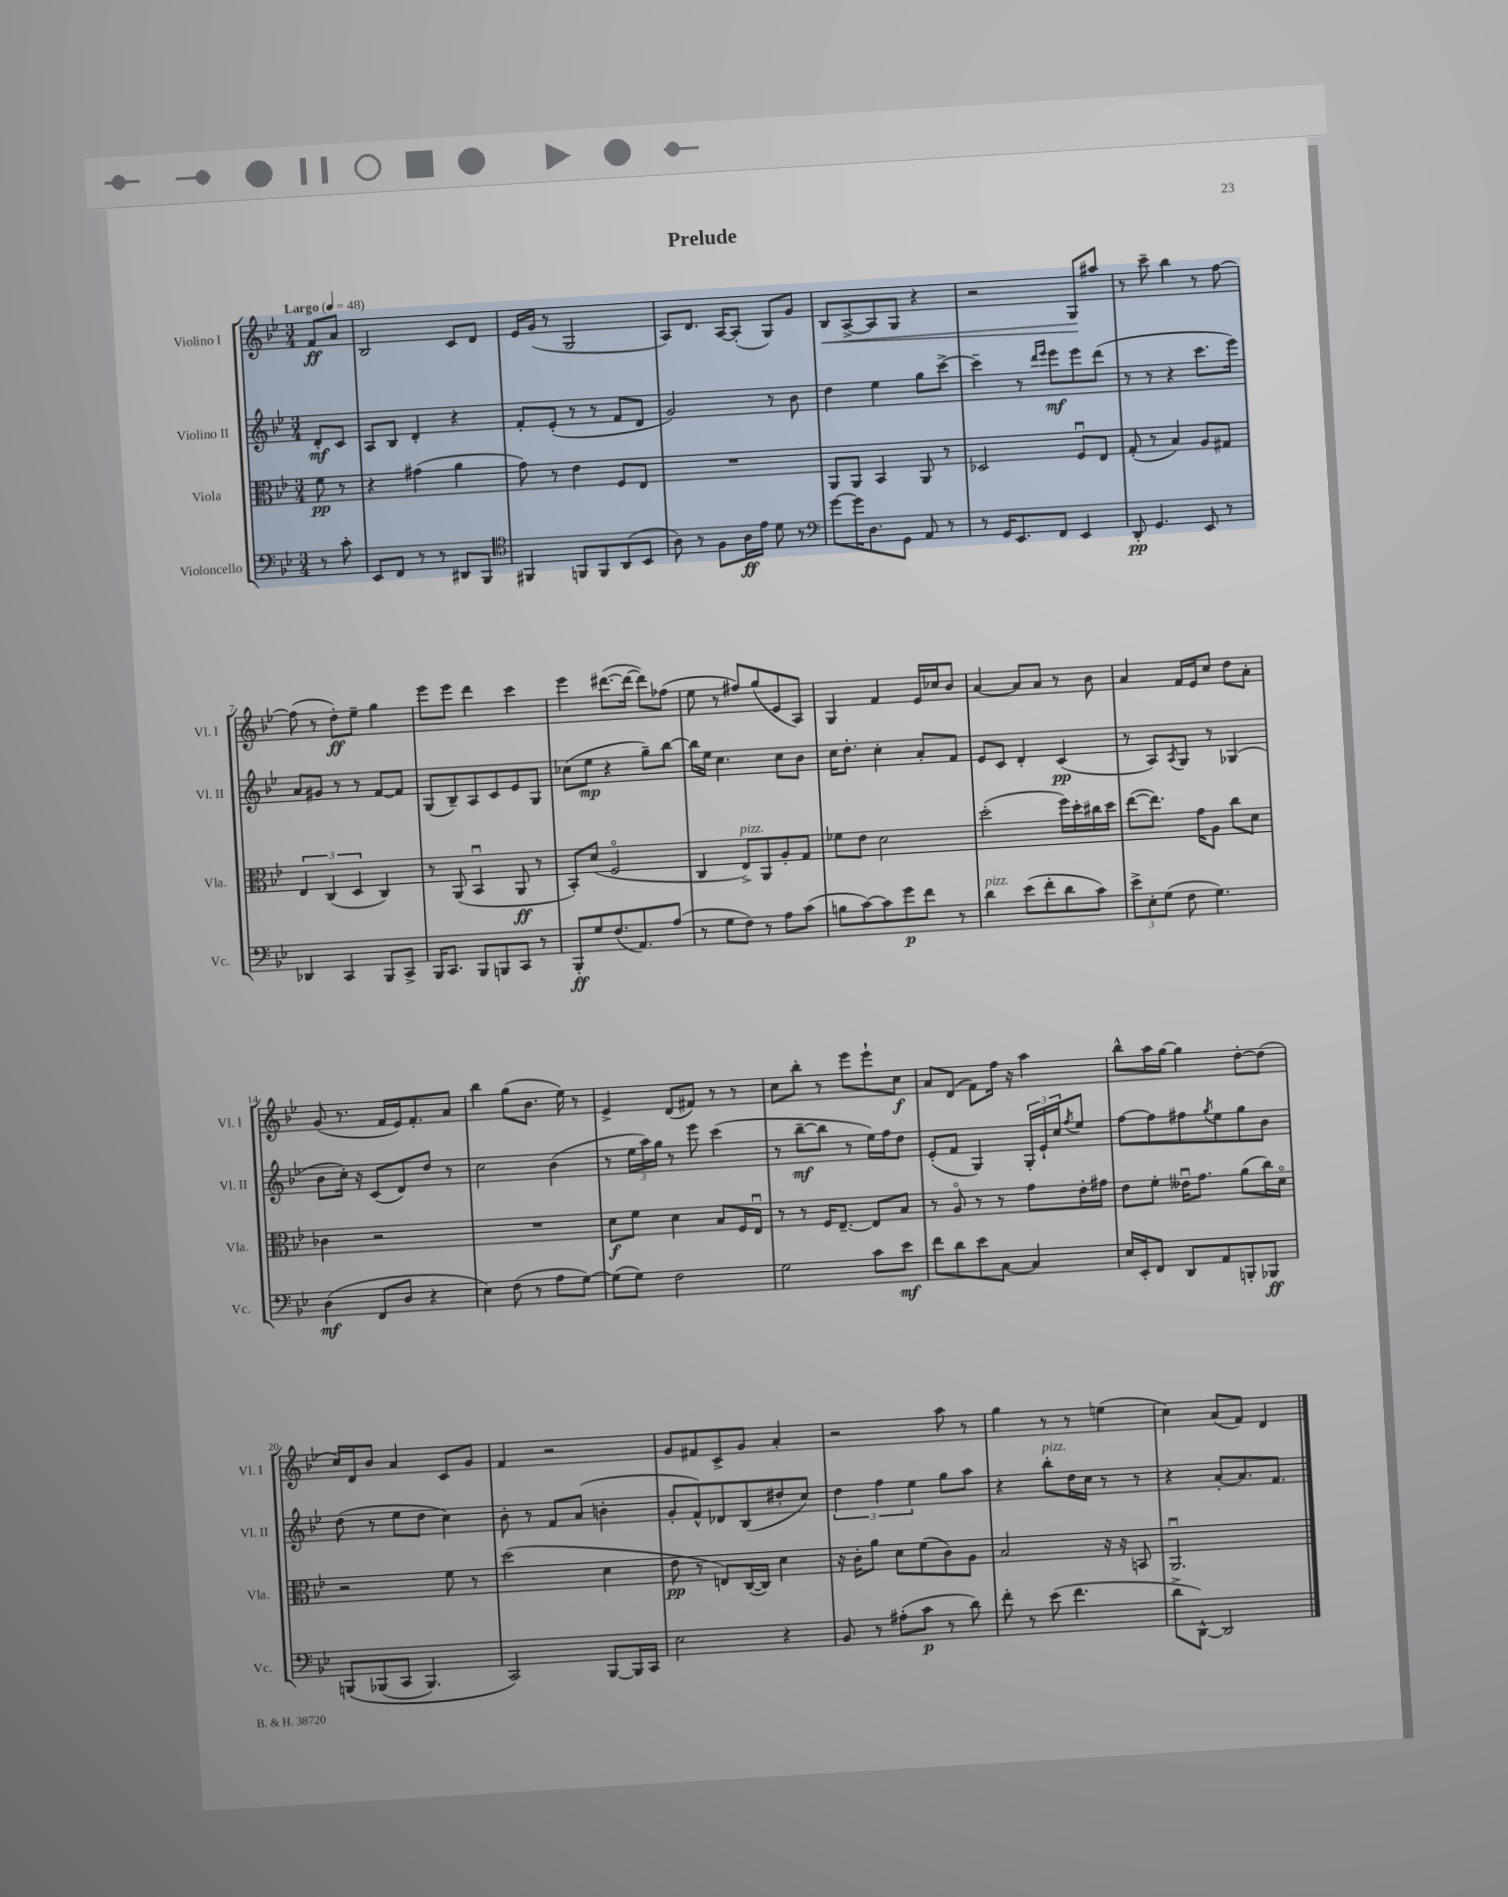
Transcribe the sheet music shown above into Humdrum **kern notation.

**kern	**dynam	**kern	**dynam	**kern	**dynam	**kern	**dynam
*part4	*part4	*part3	*part3	*part2	*part2	*part1	*part1
*staff4	*staff4	*staff3	*staff3	*staff2	*staff2	*staff1	*staff1
*I"Violoncello	*	*I"Viola	*	*I"Violino II	*	*I"Violino I	*
*I'Vc.	*	*I'Vla.	*	*I'Vl. II	*	*I'Vl. I	*
*clefF4	*	*clefC3	*	*clefG2	*	*clefG2	*
*k[b-e-]	*	*k[b-e-]	*	*k[b-e-]	*	*k[b-e-]	*
*M3/4	*	*M3/4	*	*M3/4	*	*M3/4	*
*MM48	*	*MM48	*	*MM48	*	*MM48	*
=	=	=	=	=	=	=	=
!	!	!	!	!	!	!LO:TX:a:B:t=Largo	!
8r	.	8f\	pp	8d'/L	mf	8f/L	ff
8c'\	.	8r	.	8c/J	.	8a/J	.
=1	=1	=1	=1	=1	=1	=1	=1
8EE-/L	.	4r	.	8A/L	.	2B-/	.
8FF/J	.	.	.	8B-/J	.	.	.
8r	.	(4g#X\	.	4d'/	.	.	.
8r	.	.	.	.	.	.	.
8DD#X/L	.	4a\	.	4r	.	8c/L	.
8BBB-/J	.	.	.	.	.	8d/J	.
=2	=2	=2	=2	=2	=2	=2	=2
*clefC4	*	*	*	*	*	*	*
4FF#X/	.	8g\)	.	8f'/L	.	16e-/LL	.
.	.	.	.	.	.	(16g/JJ	.
.	.	8r	.	(8e-'/J	.	8r	.
8FFn/L	.	4e-\	.	8r	.	2G/	.
8FF/	.	.	.	8r	.	.	.
(8AA/	.	8F/L	.	8f/L	.	.	.
8BB-/J	.	8E-/J	.	8d/J	.	.	.
=3	=3	=3	=3	=3	=3	=3	=3
8A\)	.	2.r	.	2g/)	.	8A/L)	.
8r	.	.	.	.	.	8.d/J	.
8F\L	.	.	.	.	.	.	.
.	.	.	.	.	.	[16A/KL	.
16A\L	ff	.	.	.	.	(8A'/J]	.
16e-\JJ	.	.	.	.	.	.	.
8d\	.	.	.	8r	.	8G/L)	.
8r	.	.	.	8b-\	.	8g/J	.
=4	=4	=4	=4	=4	=4	=4	=4
*clefF4	*	*	*	*	*	*	*
!	!	!	!	!	!	!	!LO:HP:b
[8g\L	.	8AA/L	.	4dd\	.	8B-/L	<
16g\K]	.	8AA/J	.	.	.	[8A^/	.
8.D\	.	.	.	.	.	.	.
.	.	4BB-/	.	4ee-\	.	8A/]	.
8GG\J	.	.	.	.	.	8G/J	.
8AA/	.	8AA/	.	8gg\L	.	4r	.
8r	.	8r	.	[8ccc^\J	.	.	.
=5	=5	=5	=5	=5	=5	=5	=5
8r	.	2D-X/	.	4ccc~\]	.	2r	.
16GG/KL	.	.	.	.	.	.	.
8.EE-/	.	.	.	.	.	.	.
.	.	.	.	8r	.	.	.
.	.	.	.	16qqddd/LL	.	.	.
.	.	.	.	16qqeee-/JJ	.	.	.
8FF/J	.	.	.	8eee-\L	mf	.	.
4EE-/	.	8Fu/L	.	8eee-\	.	8G/L	.
.	.	8E-/J	.	(8ddd\J	.	8aa#X/J	[
=6	=6	=6	=6	=6	=6	=6	=6
8DD'/	pp	(8G'/	.	8r	.	8r	.
4.GG/	.	8r	.	8r	.	8ccc~\	.
.	.	4B-/)	.	4r	.	4bb-\	.
8EE-/	.	8A/L	.	8.ccc\L	.	8r	.
8r	.	8G#X/J	.	.	.	[8ff\	.
.	.	.	.	16eee-\Jk)	.	.	.
!!LO:LB:g=z
=7	=7	=7	=7	=7	=7	=7	=7
4DD-X/	.	6E-/	.	8a/L	.	(8ff\]	.
.	.	.	.	8g#X/J	.	8r	.
.	.	(6C/	.	.	.	.	.
4CC/	.	.	.	8r	.	8dd'\L)	ff
.	.	6D/	.	.	.	.	.
.	.	.	.	8r	.	8ee-~\J	.
8BBB-/L	.	4C/)	.	[8f/L	.	4gg\	.
8CC^/J	.	.	.	8f/J]	.	.	.
=8	=8	=8	=8	=8	=8	=8	=8
16BBB-/KL	.	8r	.	(8G/L	.	8eee-\L	.
8.CC/J	.	.	.	.	.	.	.
.	.	(8AA/	.	8B-~/)	.	8eee-\J	.
8BBB-/L	.	4BB-u/	.	8A/	.	4ddd\	.
8BBBn/	.	.	.	8c/	.	.	.
8CC/J	.	8AA/	ff	8e-/	.	4ccc\	.
8r	.	8r	.	8G/J	.	.	.
=9	=9	=9	=9	=9	=9	=9	=9
8BBB-'/L	ff	8BB-'/L)	.	(8cc-X\L	.	4eee-\	.
8G/	.	(8d/J	.	8ee-\J	mp	.	.
(8.F/	.	2F/	.	4r	.	([8.ddd#X\L	.
8.AA/)	.	.	.	.	.	16ddd#\Jk_	.
.	.	.	.	8gg~\L)	.	8ddd#\L])	.
(8A/J	.	.	.	[8bb-\J	.	(8ff-X\J	.
=10	=10	=10	=10	=10	=10	=10	=10
8r	.	4C/	.	16bb-\LL]	.	8ee-\	.
.	.	.	.	16ee-\JJ	.	.	.
8G\L	.	.	.	4.cc\	.	8r	.
!	!	!LO:TX:a:i:t=pizz.	!	!	!	!	!
8F\J)	.	8E-^/L)	.	.	.	8ff#X/L)	.
8r	.	8AA/	.	.	.	(8gg/	.
8A\L	.	8A'/	.	8cc\L	.	8e-/	.
(8c\J	.	8G/J	.	8b-\J	.	8A/J)	.
=11	=11	=11	=11	=11	=11	=11	=11
8Bn\L	.	8f-X\L	.	16cc\KL	.	4G/	.
.	.	.	.	8.dd'\J	.	.	.
[8c\)	.	8e-\J	.	.	.	.	.
8c\]	.	2d\	.	4cc'\	.	4f/	.
8g\	p	.	.	.	.	.	.
8f\J	.	.	.	8a'/L	.	16e-/LL	.
.	.	.	.	.	.	16cc-X/J	.
8r	.	.	.	8f/J	.	8b-/J	.
=12	=12	=12	=12	=12	=12	=12	=12
!LO:TX:a:i:t=pizz.	!	!	!	!	!	!	!
4d\	.	(2dd'\	.	8e-/L	.	[4a/	.
.	.	.	.	8c/J	.	.	.
(8e-\L	.	.	.	4d'/	.	8a/L]	.
8f'\	.	.	.	.	.	8a/J	.
8d\	.	16ff\LL)	.	(4c/	pp	8r	.
.	.	16dd'\	.	.	.	.	.
8c\J)	.	16cc#X\	.	.	.	8b-\	.
.	.	16dd\JJ	.	.	.	.	.
=13	=13	=13	=13	=13	=13	=13	=13
12e-^\L	.	([8ee-\L	.	8r	.	4a/	.
12E-'\	.	.	.	.	.	.	.
.	.	8.ee-\J])	.	8A/L)	.	.	.
(12G\J	.	.	.	.	.	.	.
.	.	.	.	8qA/	.	.	.
8F\	.	.	.	8G/J	.	16f/LL	.
.	.	16g\KL	.	.	.	16e-/J	.
4.G\)	.	8A\J	.	8r	.	8cc/J	.
.	.	8cc\L	.	(4G-X/	.	8dd\L	.
.	.	8d\J	.	.	.	8a'\J	.
!!LO:LB:g=z
=14	=14	=14	=14	=14	=14	=14	=14
(4D\	mf	4c-X\	.	8b-\L	.	(8g/	.
.	.	.	.	16cc'\Jk)	.	8.r	.
.	.	.	.	16r	.	.	.
8FF/L	.	2r	.	(8c/L	.	.	.
.	.	.	.	.	.	16f/LL	.
8D/J	.	.	.	8d/)	.	16e-/J)	.
.	.	.	.	.	.	8.f'/	.
4r	.	.	.	8dd/J	.	.	.
.	.	.	.	8r	.	8a/J	.
=15	=15	=15	=15	=15	=15	=15	=15
4E-\)	.	2.r	.	2cc\	.	4bb-\	.
(8F\	.	.	.	.	.	(8gg\L	.
8r	.	.	.	.	.	8.b-\J	.
8A\L	.	.	.	(4b-\	.	.	.
.	.	.	.	.	.	16ee-\)	.
[8G\J)	.	.	.	.	.	8r	.
=16	=16	=16	=16	=16	=16	=16	=16
(8G\L]	.	8d\L	f	8r	.	4e-^/	.
8G\J)	.	8f\J	.	24ee-\LL	.	.	.
.	.	.	.	24aa\)	.	.	.
.	.	.	.	24gg\JJ	.	.	.
2F\	.	4d\	.	8r	.	(8d/L	.
.	.	.	.	8eee-\	.	8f#X/J)	.
.	.	8B-/L	.	(4ccc\	.	8r	.
.	.	16F/L	.	.	.	8r	.
.	.	16E-u/JJ	.	.	.	.	.
=17	=17	=17	=17	=17	=17	=17	=17
2G\	.	8r	.	8r	.	8cc\L	.
.	.	8r	.	[8bb-~\L	mf	8bb-'\J	.
.	.	16F/KL	.	8bb-\J]	.	8r	.
.	.	[8.E-~/J	.	.	.	.	.
.	.	.	.	8r	.	8eee-\L	.
8c\L	.	8E-/L]	.	16ee-\LL)	.	8eee-`\	.
.	.	.	.	16ff\J	.	.	.
8e-\J	mf	8B-/J	.	8dd\J	.	8cc\J	f
=18	=18	=18	=18	=18	=18	=18	=18
8f\L	.	8r	.	(8e-'/L	.	8a/L	.
8d\	.	8A/	.	8f/J	.	(8d/J	.
8e-\	.	8r	.	4G/)	.	8f\L)	.
[8C\J	.	8r	.	.	.	16ff\Jk	.
.	.	.	.	.	.	16r	.
4C/]	.	8g\L	.	24G'/LL	.	4aa\	.
.	.	.	.	24e-`/	.	.	.
.	.	.	.	24cc/J	.	.	.
.	.	.	.	8qff/	.	.	.
.	.	16e-'\L	.	8ee-/J	.	.	.
.	.	16g#X\JJ	.	.	.	.	.
=19	=19	=19	=19	=19	=19	=19	=19
16E-/LL	.	8e-\L	.	[8ff\L	.	8bb-^^\L	.
16EE-'/J	.	.	.	.	.	.	.
8FF/J	.	8f'\J	.	8ff\]	.	16aa\L	.
.	.	.	.	.	.	[16gg\JJ	.
8DD/L	.	16e--Xu\KL	.	8ff#X\	.	4gg\]	.
.	.	8.g\J	.	.	.	.	.
.	.	.	.	8qgg/	.	.	.
8AA/	.	.	.	8ee-\	.	.	.
8BBBn'/	.	(8a\L	.	8gg\	.	[8dd'\L	.
8BBB-X/J	ff	16cc\L)	.	8b-\J	.	(8dd\J]	.
.	.	16d\JJ	.	.	.	.	.
!!LO:LB:g=z
=20	=20	=20	=20	=20	=20	=20	=20
(8BBBn/L	.	2r	.	(8dd\	.	16cc/LL)	.
.	.	.	.	.	.	16d/J	.
(8BBB-X/	.	.	.	8r	.	8b-/J	.
8CC/J	.	.	.	8ee-\L	.	4a/	.
4.BBB-/)	.	.	.	8dd\J	.	.	.
.	.	8f\	.	4cc\)	.	8c/L	.
.	.	8r	.	.	.	8g/J	.
=21	=21	=21	=21	=21	=21	=21	=21
2CC/)	.	(2dd\	.	8b-'\	.	4f/	.
.	.	.	.	8r	.	.	.
.	.	.	.	8f/L	.	2r	.
.	.	.	.	(8a/J	.	.	.
[8BBB-/L	.	4d\	.	4bn'\	.	.	.
16BBB-/L]	.	.	.	.	.	.	.
16CC/JJ	.	.	.	.	.	.	.
=22	=22	=22	=22	=22	=22	=22	=22
2E-\	.	8e-\	pp	8g'/L	.	8g/L	.
.	.	8r	.	8f^^/)	.	8f#X/	.
.	.	8En/L)	.	8d-X/	.	8c^/	.
.	.	([16C/L	.	(8B-/	.	8g/J	.
.	.	16C/JJ])	.	.	.	.	.
4r	.	4d\	.	8dd#X'/	.	4a'/	.
.	.	.	.	8cc/J)	.	.	.
=23	=23	=23	=23	=23	=23	=23	=23
8BB-/	.	16r	.	6dd\	.	2r	.
.	.	16c'\KL	.	.	.	.	.
8r	.	8a\J	.	.	.	.	.
.	.	.	.	6ff\	.	.	.
(8A#X'\L	.	8d\L	.	.	.	.	.
.	.	.	.	6ee-\	.	.	.
8c\J	p	(8f\	.	.	.	.	.
8r	.	8c\)	.	8gg\L	.	8aa\	.
8d\)	.	8A\J	.	8aa\J	.	8r	.
=24	=24	=24	=24	=24	=24	=24	=24
8f'\	.	2B-/	.	4r	.	4gg\	.
8r	.	.	.	.	.	.	.
!	!	!	!	!LO:TX:a:i:t=pizz.	!	!	!
(8e-\	.	.	.	8bb-'\L	.	8r	.
4.f\	.	.	.	16dd\L	.	8r	.
.	.	.	.	16cc\JJ	.	.	.
.	.	16r	.	8r	.	(4een\	.
.	.	16r	.	.	.	.	.
.	.	8BBn/	.	8r	.	.	.
=25	=25	=25	=25	=25	=25	=25	=25
8d^\L	.	2.AAu/	.	4r	.	4cc\)	.
[8DD^^\J)	.	.	.	.	.	.	.
2DD/]	.	.	.	[8a'/L	.	(8a/L	.
.	.	.	.	8.a/]	.	8f/J)	.
.	.	.	.	.	.	4d/	.
.	.	.	.	8.f/J	.	.	.
==	==	==	==	==	==	==	==
*-	*-	*-	*-	*-	*-	*-	*-
